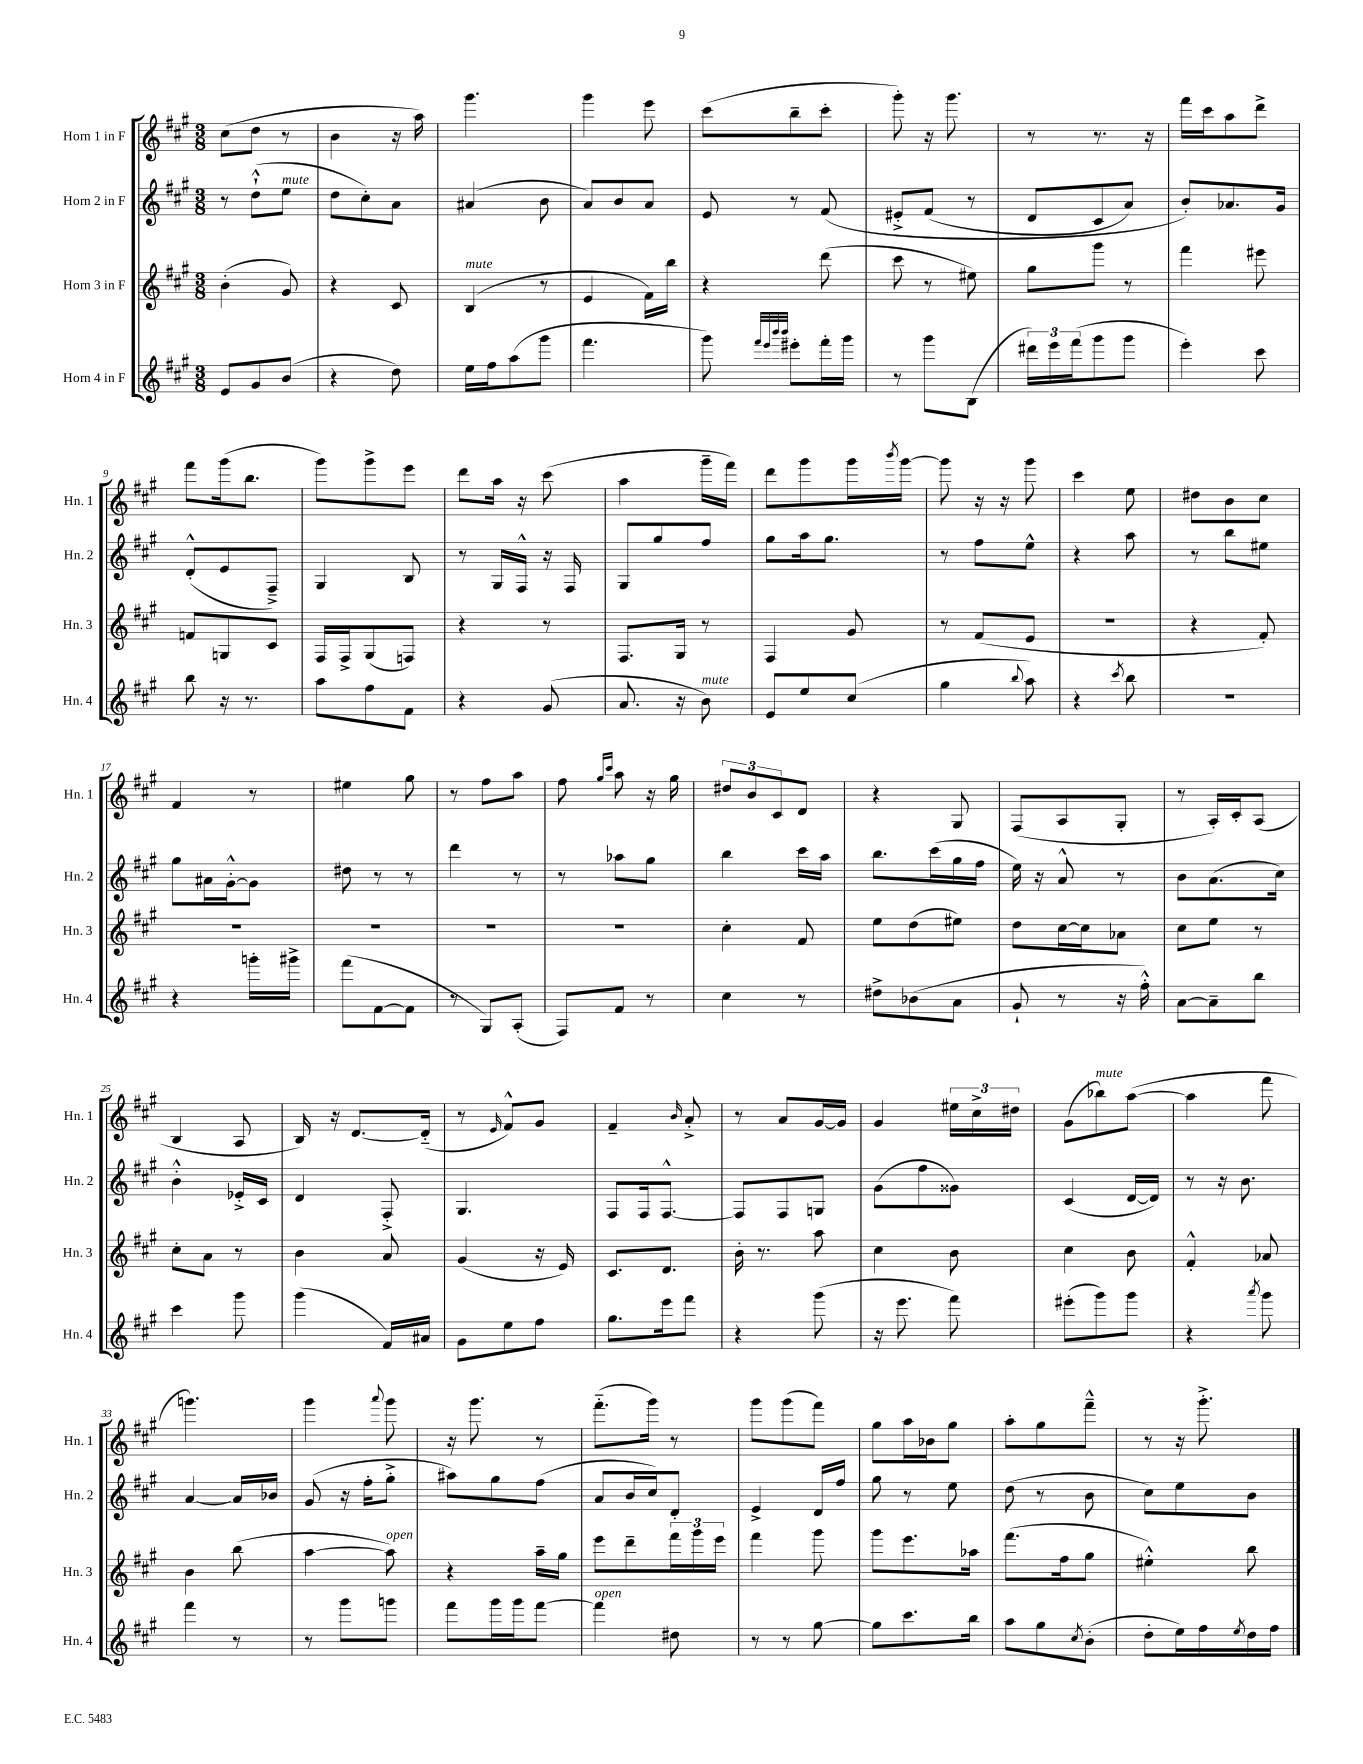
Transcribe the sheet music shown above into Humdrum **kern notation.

**kern	**kern	**kern	**kern
*part4	*part3	*part2	*part1
*staff4	*staff3	*staff2	*staff1
*I"Horn 4 in F	*I"Horn 3 in F	*I"Horn 2 in F	*I"Horn 1 in F
*I'Hn. 4	*I'Hn. 3	*I'Hn. 2	*I'Hn. 1
*clefG2	*clefG2	*clefG2	*clefG2
*k[f#c#g#]	*k[f#c#g#]	*k[f#c#g#]	*k[f#c#g#]
*M3/8	*M3/8	*M3/8	*M3/8
=1	=1	=1	=1
8e/L	(4b'\	8r	(8cc#\L
8g#/	.	(8dd`^^\L	8dd\J
!	!	!LO:TX:a:i:t=mute	!
(8b/J	8g#/)	8ee\J	8r
=2	=2	=2	=2
4r	4r	8dd\L	4b\
.	.	8cc#'\)	.
8dd\)	8c#/	8a\J	16r
.	.	.	16aa\)
=3	=3	=3	=3
!	!LO:TX:a:i:t=mute	!	!
16ee\LL	(4B/	(4a#X/	4.ggg#\
16ff#\J	.	.	.
(8aa\	.	.	.
8ggg#\J	8r	8b\	.
=4	=4	=4	=4
4.fff#\	4e/	8a/L)	4ggg#\
.	.	8b/	.
.	16f#\LL)	8a/J	8eee\
.	16bb\JJ	.	.
=5	=5	=5	=5
8ggg#\)	4r	8e/	(8ccc#\L
32qqfff#/LLL	.	.	.
32qqeee/	.	.	.
32qqbbb/	.	.	.
32qqbbb/JJJ	.	.	.
8eee#X'\L	.	8r	8bb~\
16fff#'\L	(8ddd\	(8f#/	8ccc#'\J
16ggg#\JJ	.	.	.
=6	=6	=6	=6
8r	8ccc#\	8e#X'^/L	8ggg#'\)
8ggg#\L	8r	(8f#/J	16r
.	.	.	8.ggg#\
(8B\J	8ee#X\)	8r	.
=7	=7	=7	=7
24ddd#X\LL)	8gg#\L	8d/L	8r
24eee\	.	.	.
(24fff#\J	.	.	.
8ggg#\	8ggg#\J	8c#/	8.r
8ggg#\J	8r	8a/J)	.
.	.	.	16r
=8	=8	=8	=8
4eee'\)	4fff#\	8b'/L)	16fff#\LL
.	.	.	16ccc#\J
.	.	8.a-X/	8aa\
8ccc#\	8eee#X\	.	8ddd^\J
.	.	16g#/Jk	.
!!LO:LB:g=z
=9	=9	=9	=9
8bb\	8fn/L	(8d'^^/L	8fff#\L
16r	8Gn/	8e/	(16ggg#\k
8.r	.	.	8.bb\J
.	8c#/J	8F#~^/J)	.
=10	=10	=10	=10
8aa\L	16F#/LL	4G#/	8ggg#\L)
.	16F#^/J	.	.
8ff#\	(8G#/	.	8ggg#^\
8f#\J	8Fn/J)	8B/	8eee\J
=11	=11	=11	=11
4r	4r	8r	8ddd\L
.	.	16G#/LL	16aa\Jk
.	.	16F#^^/JJ	16r
(8g#/	8r	16r	(8ccc#\
.	.	16F#/	.
=12	=12	=12	=12
8.a/	8.F#/L	8G#/L	4aa\
.	.	8gg#/	.
16r	16G#/Jk	.	.
!LO:TX:a:i:t=mute	!	!	!
8b\)	8r	8ff#/J	16ggg#~\LL
.	.	.	16fff#\JJ)
=13	=13	=13	=13
8e/L	4F#/	8gg#\L	8ddd\L
8ee/	.	16aa\k	8ggg#\
.	.	8.gg#\J	.
(8cc#/J	8g#/	.	16ggg#\L
.	.	.	8qbbb/
.	.	.	[16ggg#\JJ
=14	=14	=14	=14
4gg#\	8r	8r	8ggg#\]
.	(8f#/L	8ff#\L	16r
.	.	.	16r
8qqbb/	.	.	.
8aa\)	8e/J	8ee^^\J	8ggg#\
=15	=15	=15	=15
4r	4.r	4r	4ccc#\
8qccc#/	.	.	.
8bb\	.	8aa\	8ee\
=16	=16	=16	=16
4.r	4r	8r	8dd#X\L
.	.	8bb\L	8b\
.	8f#'/)	8ee#X\J	8cc#\J
!!LO:LB:g=z
=17	=17	=17	=17
4r	4.r	8gg#\L	4f#/
.	.	16a#X\L	.
.	.	[16g#'^^\J	.
16gggn'\LL	.	8g#\J]	8r
16ggg#X^\JJ	.	.	.
=18	=18	=18	=18
(8fff#\L	4.r	8dd#X\	4ee#X\
[8f#\	.	8r	.
8f#\J]	.	8r	8gg#\
=19	=19	=19	=19
8r	4.r	4ddd\	8r
8G#/L)	.	.	8ff#\L
(8A'/J	.	8r	8aa\J
=20	=20	=20	=20
8F#/L)	4.r	8r	8ff#\
.	.	.	16qqgg#/LL
.	.	.	16qqccc#/JJ
8f#/J	.	8aa-X\L	8aa\
8r	.	8gg#\J	16r
.	.	.	16gg#\
=21	=21	=21	=21
4cc#\	4cc#'\	4bb\	12dd#X/L
.	.	.	12b/
.	.	.	12c#/
8r	8f#/	16ccc#\LL	8d/J
.	.	16aa\JJ	.
=22	=22	=22	=22
8dd#X^\L	8ee\L	8.bb\L	4r
(8b-X\	(8dd\	.	.
.	.	(16ccc#\L	.
8a\J	8ee#X\J)	16gg#\	8G#/
.	.	16ff#\JJ	.
=23	=23	=23	=23
8g#`/	8dd\L	16ee\)	(8F#/L
.	.	16r	.
8r	[16cc#\L	8a^^/	8A/
.	16cc#\J]	.	.
16r	8a-X\J	8r	8G#'/J
16ff#'^^\)	.	.	.
=24	=24	=24	=24
[8a\L	8cc#\L	8b\L	8r
8a~\]	8ee\J	(8.a\	16A'/LL)
.	.	.	16c#'/J
8bb\J	8r	.	(8A/J
.	.	16cc#\Jk)	.
!!LO:LB:g=z
=25	=25	=25	=25
4ccc#\	8cc#'\L	4b'^^\	4B/
.	8a\J	.	.
8ggg#\	8r	16e-X'^/LL	8A/
.	.	16c#/JJ	.
=26	=26	=26	=26
(4ggg#\	4b\	4d/	16B/)
.	.	.	16r
.	.	.	[8.d/L
16f#/LL)	8a/	8F#'^/	.
16a#X/JJ	.	.	(16d/Jk]
=27	=27	=27	=27
8g#\L	(4g#/	4.G#/	8r
.	.	.	16qqe/
8ee\	.	.	8f#^^/L)
8ff#\J	16r	.	8g#/J
.	16e/)	.	.
=28	=28	=28	=28
8.gg#\L	8.c#/L	8F#/L	4f#~/
.	.	16F#/k	.
16eee\k	8.d/J	[8.F#^^/J	.
.	.	.	16qqb/
8fff#\J	.	.	8a'^/
=29	=29	=29	=29
4r	16b'\	8F#/L]	8r
.	8.r	.	.
.	.	8F#/	8a/L
(8ggg#\	8aa\	8Gn/J	[16g#/L
.	.	.	16g#/JJ]
=30	=30	=30	=30
16r	4cc#\	(8g#\L	4g#/
8.eee\	.	.	.
.	.	8ff#\	.
8fff#\)	8b\	8g##X\J)	24ee#X\LL
.	.	.	24cc#^\
.	.	.	24dd#X\JJ
=31	=31	=31	=31
(8eee#X'\L	4cc#\	(4c#/	(8g#\L
!	!	!	!LO:TX:a:i:t=mute
8ggg#\)	.	.	8bb-X\)
8ggg#\J	8b\	[16d/LL	([8aa\J
.	.	16d/JJ])	.
=32	=32	=32	=32
4r	4f#'^^/	8r	4aa\]
.	.	16r	.
.	.	8.b\	.
8qaaa/	.	.	.
8ggg#\	8a-X/	.	8fff#\
!!LO:LB:g=z
=33	=33	=33	=33
4fff#\	4b\	[4a/	4.gggn\)
8r	(8bb\	16a/LL]	.
.	.	16b-X/JJ	.
=34	=34	=34	=34
8r	[4aa\	(8g#/	4ggg#\
8ggg#\L	.	16r	.
.	.	16ff#'\KL	.
.	.	.	8qqaaa/
!	!LO:TX:a:i:t=open	!	!
8gggn\J	8aa\])	8gg#'^\J	8ggg#\
=35	=35	=35	=35
8fff#\L	4r	8aa#X\L)	16r
.	.	.	8.ggg#\
16ggg#\L	.	8gg#\	.
16ggg#\J	.	.	.
[8fff#\J	16aa~\LL	(8ff#\J	8r
.	16gg#\JJ	.	.
=36	=36	=36	=36
!LO:TX:a:i:t=open	!	!	!
4fff#\]	8eee\L	8a/L	(8.fff#\L
.	8ddd~\	16b/L	.
.	.	16cc#/J)	16ggg#\Jk)
8dd#X\	24fff#\L	8d'/J	8r
.	24ggg#\	.	.
.	24eee\JJ	.	.
=37	=37	=37	=37
8r	4fff#\	4e^/	8ggg#\L
8r	.	.	(8ggg#\
[8gg#\	8ggg#\	16d/LL	8fff#\J)
.	.	16ff#/JJ	.
=38	=38	=38	=38
8gg#\L]	8ggg#\L	8gg#\	8gg#\L
8.ccc#\	8.eee\	8r	16aa\L
.	.	.	16b-X\J
.	.	8ee\	8gg#\J
16bb\Jk	16aa-X\Jk	.	.
=39	=39	=39	=39
8aa\L	(8.fff#\L	(8dd\	8aa'\L
8gg#\	.	8r	8gg#\
.	16ff#\k	.	.
8qcc#/	.	.	.
(8b'\J	8gg#\J	8b\	8fff#~^^\J
=40	=40	=40	=40
8dd'\L	4ee#X'^^\)	8cc#\L)	8r
16ee\L)	.	8ee\	16r
16ff#\	.	.	8.ggg#'^\
8qee/	.	.	.
16dd\	8bb\	8b\J	.
16ff#\JJ	.	.	.
==	==	==	==
*-	*-	*-	*-
